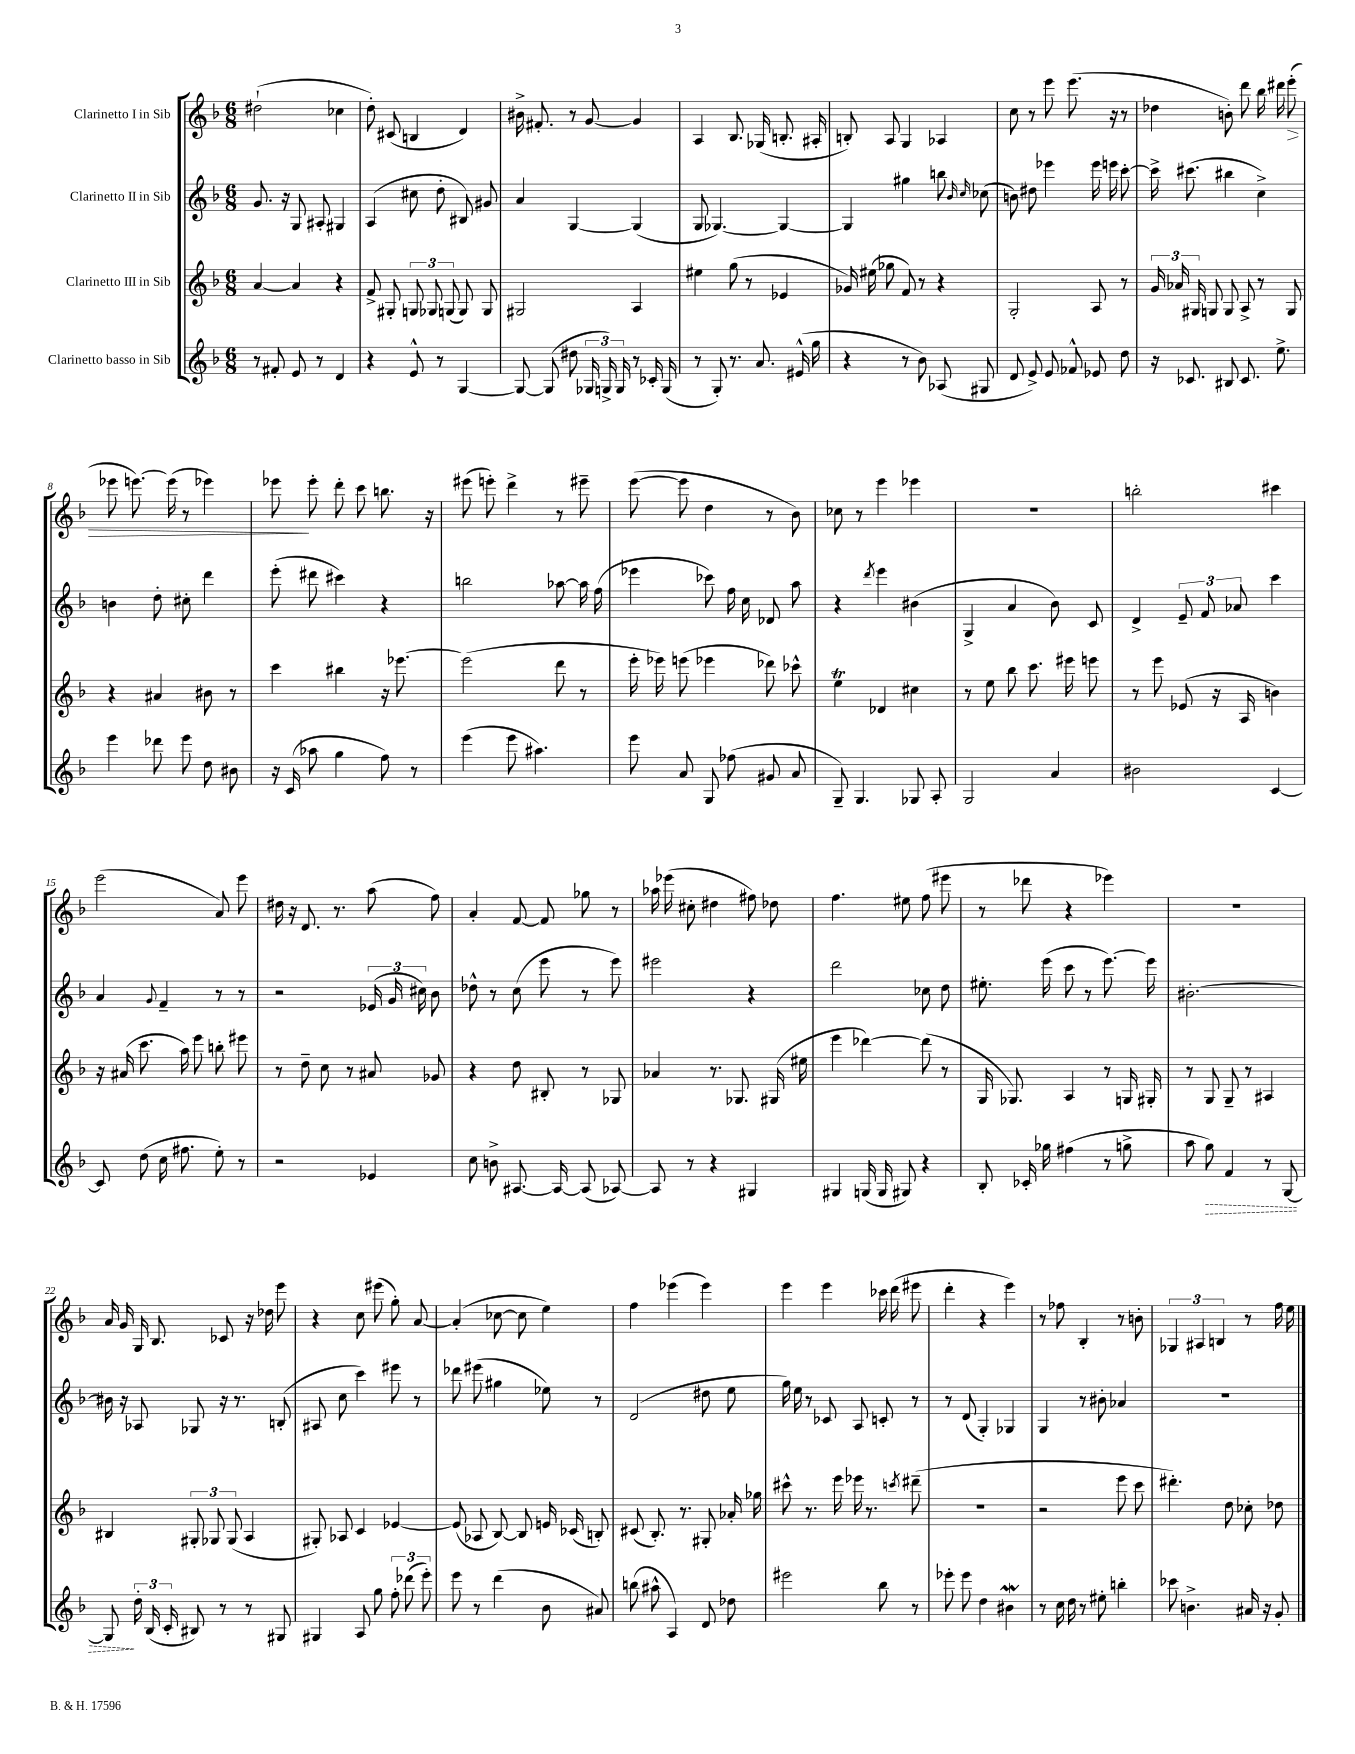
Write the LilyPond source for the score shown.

<<
\new StaffGroup <<
\new Staff = "s0" \with { instrumentName = "Clarinetto I in Sib" } {
    \clef treble \key f \major \numericTimeSignature \time 6/8
    \autoBeamOff dis''2-!( ces''4 |
    d''8-.) cis'8( b4 d'4) |
    bis'16-> fis'8.-. r8 g'8~ g'4 |
    a4 bes8. ges16( b8.-. ais16-. |
    b8-.) a8 g4 aes4 |
    c''8 r8 e'''8 e'''8.( r16 r8 |
    des''4 b'8-.) d'''8 bes''16 dis'''16 e'''8-.\>( |
    ees'''8 e'''8.~) e'''16( r8 ees'''4) |
    ees'''8\! ees'''8-. d'''8-. c'''8 b''8. r16 |
    eis'''8( e'''8-.) d'''4-> r8 eis'''8-- |
    e'''8~( e'''8 d''4 r8 bes'8) |
    ces''8 r8 e'''4 ees'''4 |
    R2. |
    b''2-. cis'''4 |
    e'''2( a'8) e'''8 |
    dis''16 r16 d'8. r8. a''8( f''8) |
    a'4-. f'8~ f'8 ges''8 r8 |
    aes''16 ees'''16( cis''8-. dis''4 fis''8) des''8 |
    f''4. eis''8 f''8( eis'''8 |
    r8 des'''8 r4 ees'''4) |
    R2. |
    a'16 g'16 g16 bes8. ces'8 r16 des''16 e'''8 |
    r4 c''8 eis'''8( g''8-.) a'8~ |
    a'4-.( ces''8~ ces''8 e''4) |
    f''4 ees'''4( ees'''4) |
    e'''4 e'''4 ces'''16 d'''16( eis'''8 |
    d'''4-. r4 e'''4) |
    r8 fes''8 bes4-. r8 b'8-. |
    \tuplet 3/2 { ges4 ais4 b4 } r8 f''16 e''16 \bar "|." |
}
\new Staff = "s1" \with { instrumentName = "Clarinetto II in Sib" } {
    \clef treble \key f \major \numericTimeSignature \time 6/8
    \autoBeamOff g'8. r16 g8 ais8-. gis4 |
    a4( cis''8 d''8-. bis8) gis'8 |
    a'4 g4~ g4( |
    g8 ges4.~) ges4~ |
    ges4 gis''4 b''8 \grace { bes'16 c''16 } ces''8( |
    b'8) dis''8 ees'''4 ees'''16 e'''16 c'''8~-. |
    c'''16-> cis'''8.( bis''4 c''4->) |
    b'4 d''8-. cis''8-. d'''4 |
    e'''8-.( dis'''8 cis'''4) r4 |
    b''2 aes''8~ aes''16 f''16( |
    ees'''4 ces'''8) f''16 c''16 des'8 a''8 |
    r4 \acciaccatura { d'''8 } e'''4 bis'4( |
    g4-> a'4 bes'8) c'8 |
    d'4-> \tuplet 3/2 { e'8-- f'8 aes'8 } c'''4 |
    a'4 \appoggiatura { g'8 } f'4-- r8 r8 |
    r2 \tuplet 3/2 { ees'16( g'16 cis''16) } bes'8 |
    des''8-^ r8 c''8( e'''8 r8 e'''8) |
    eis'''2 r4 |
    d'''2 ces''8 d''8 |
    eis''8.-. e'''16( c'''8 r8 e'''8.~) e'''16 |
    bis'2.~-. |
    bis'16 r16 aes8 ges8 r16 r8. b8-.( |
    ais8 c''8 c'''4) eis'''8 r8 |
    des'''8 eis'''8( gis''4 ees''8) r8 |
    d'2( dis''8 e''8 |
    g''16) e''16 r8 ces'8 a8 c'8-. r8 |
    r8 d'8( g4-.) ges4 |
    g4 r8 bis'8-. aes'4 |
    R2. \bar "|." |
}
\new Staff = "s2" \with { instrumentName = "Clarinetto III in Sib" } {
    \clef treble \key f \major \numericTimeSignature \time 6/8
    \autoBeamOff a'4~ a'4 r4 |
    f'8-> gis8-. \tuplet 3/2 { g8 ges8 g8( } g8) g8 |
    gis2 a4 |
    eis''4 g''8( r8 ees'4 |
    ges'16) eis''16( ges''8 f'8) r8 r4 |
    g2-. a8 r8 |
    \tuplet 3/2 { g'16 aes'16 gis16 } g8 g8 a8-> r8 g8 |
    r4 ais'4 bis'8 r8 |
    c'''4 bis''4 r16 ees'''8.~ |
    ees'''2( d'''8 r8 |
    e'''16-. ees'''16) e'''8( ees'''4 des'''8) ces'''8-^ |
    e''4\trill des'4 cis''4 |
    r8 e''8 bes''8 c'''8. eis'''16 e'''8 |
    r8 e'''8 ees'8( r16 a16 b'4) |
    r16 ais'16( c'''8. a''16) e'''8 b''8-. eis'''8 |
    r8 d''8-- c''8 r8 ais'8 ges'8 |
    r4 d''8 bis8-. r8 ges8 |
    aes'4 r8. ges8. gis16( eis''16 |
    e'''4 des'''4~) des'''8( r8 |
    g16 ges8.) a4 r8 g16 gis16-. |
    r8 g8 g8-- r8 ais4 |
    bis4 \tuplet 3/2 { gis8-. ges8 ges8( } a4 |
    gis8-.) aes8 c'4 ees'4~ |
    ees'8( aes8 bes8~) bes8 e'16 ces'16( b8-.) |
    cis'8( bes8.-.) r8. gis8-. aes'16-. ges''16 |
    cis'''8-^ r8. e'''16 ees'''16 r8. \acciaccatura { c'''8 } dis'''8--( |
    R2. |
    r2 e'''8 c'''8 |
    dis'''4.-.) d''8 ces''8-. des''8 \bar "|." |
}
\new Staff = "s3" \with { instrumentName = "Clarinetto basso in Sib" } {
    \clef treble \key f \major \numericTimeSignature \time 6/8
    \autoBeamOff r8 fis'8-. e'8 r8 d'4 |
    r4 e'8-^ r8 g4~ |
    g8~ g8( dis''8 \tuplet 3/2 { ges16 g16->) g16 } r8 ces'16-. g16( |
    r8 g8-.) r8. a'8. eis'16-^( g''16 |
    r4 r8 bes'8) aes8( gis8 |
    d'8 e'8->) e'8 fes'8-^ ees'8 d''8 |
    r16 ces'8. bis8 ces'8. e''8.-> |
    e'''4 des'''8 e'''8 d''8 bis'8 |
    r16 c'16( aes''8 g''4 f''8) r8 |
    e'''4( e'''8 ais''4.) |
    e'''8 a'8 g8 fes''8( gis'8 a'8 |
    g8--) g4. ges8 a8-. |
    g2 a'4 |
    bis'2 c'4~ |
    c'8 d''8( c''16 fis''8. e''8-.) r8 |
    r2 ees'4 |
    c''8 b'8-> ais8.~ ais16~ ais8( aes8~) |
    aes8 r8 r4 gis4 |
    gis4 g16( g16 gis8) r4 |
    bes8-. ces'16-. ges''16 fis''4( r8 g''8-> |
    a''8 \once \override Hairpin.style = #'dashed-line g''8\>) f'4 r8 g8~ |
    g8\! \tuplet 3/2 { d''16-. bes16( c'16-. } bis8) r8 r8 gis8 |
    gis4 a8 g''8 \tuplet 3/2 { f''8-. des'''8( e'''8-.) } |
    e'''8 r8 d'''4( bes'8 ais'8) |
    b''8( ais''8-^ a4) d'8 des''8 |
    eis'''2 bes''8 r8 |
    ees'''8-. ees'''8 d''4 bis'4\mordent |
    r8 c''16 d''16 r8 eis''8-. b''4-. |
    ces'''8 b'4.-> ais'16 r16 g'8-. \bar "|." |
}
>>
>>
